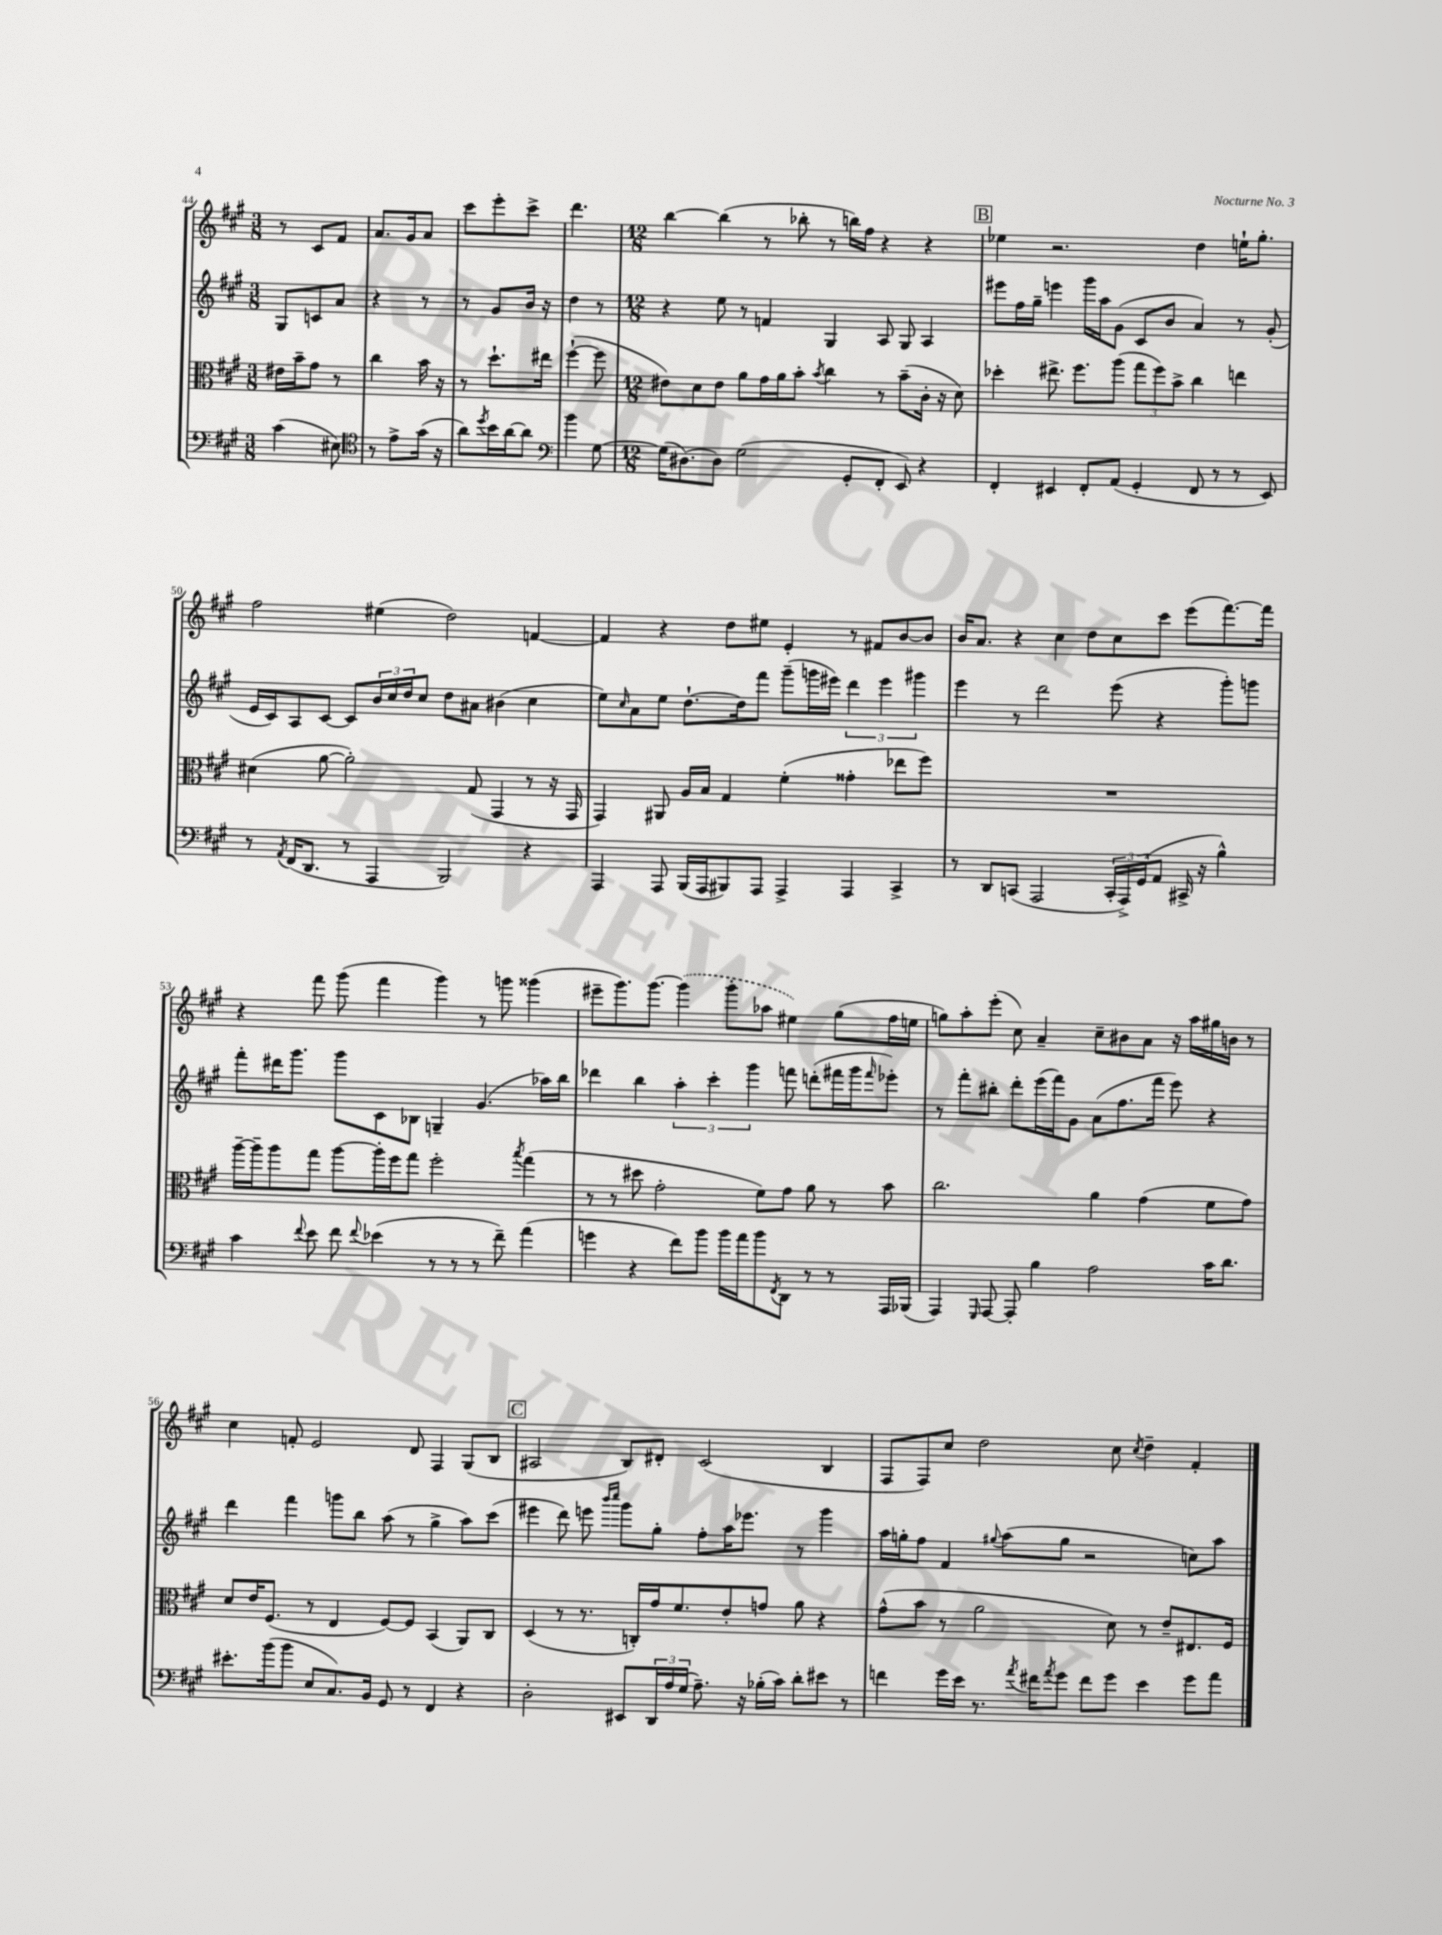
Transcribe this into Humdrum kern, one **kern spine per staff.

**kern	**kern	**kern	**kern
*part4	*part3	*part2	*part1
*staff4	*staff3	*staff2	*staff1
*clefF4	*clefC3	*clefG2	*clefG2
*k[f#c#g#]	*k[f#c#g#]	*k[f#c#g#]	*k[f#c#g#]
*M3/8	*M3/8	*M3/8	*M3/8
=44	=44	=44	=44
(4c#\	16e#X\LL	8G#/L	8r
.	16b~\J	.	.
.	8g#\J	8cn/	8c#/L
8E#X\)	8r	8a/J	8f#/J
=45	=45	=45	=45
*clefC4	*	*	*
8r	4cc#\	4r	8.a/L
8e^\L	.	.	.
.	.	.	16g#/k
(16g#\Jk	16b\	8r	8a/J
16r	16r	.	.
=46	=46	=46	=46
8a\L)	8r	8r	8ccc#\L
8qdd/	.	.	.
16b\L	8.dd`\L	8g#/L	8eee'\
[16a\J	.	.	.
8a\J]	.	16b/Jk	8ccc#^\J
.	16ee#X\Jk	16r	.
=47	=47	=47	=47
*clefF4	*	*	*
4b\	([4ff#`\	4dd\	4.ddd\
[8G#\	8ff#\]	8r	.
=48	=48	=48	=48
*M12/8	*M12/8	*M12/8	*M12/8
(16G#\KL]	8e#X\L)	4r	[4bb\
[8.D#X\)	.	.	.
.	8d\	.	.
8D#\J]	8e#\J	8ee\	(4bb\]
(2G#\	8a\L	8r	.
.	16g#\L	4fn/	8r
.	16a\J	.	.
.	8b'\J	.	8bb-X'\
.	8qb/	.	.
.	4cc#\	4G#/	8r
8GG#'/L	.	.	16bbn\LL)
.	.	.	16ff#\JJ
8FF#'/J	8r	8A/	4r
8EE/)	(8b~\L	8G#/	.
4r	16c#'\Jk	4A/	4r
.	16r	.	.
.	8d\)	.	.
!!LO:REH:place=s1:t=B
=49	=49	=49	=49
4FF#'/	4dd-X'\	8eee#X\L	4ee-X\
.	.	16ff#\L	.
.	.	16gg#~\JJ	.
4EE#X/	8.ee#X^\	4eeen\	2.r
.	8.ff#\L	.	.
8FF#'/L	.	16ggg#\LL	.
.	.	16aa\J	.
(8AA/J	(8aa\J	(8g#\J	.
4GG#'/	12gg#\L	8c#/L	.
.	12ff#\)	.	.
.	.	8b/J	.
.	12b^\J	.	.
8FF#/	4cc#\	4a/)	4dd\
8r	.	.	.
8r	4een\	8r	16een`\KL
.	.	.	8.gg#'\J
8EE#/)	.	(8g#'/	.
!!LO:LB:g=z
=50	=50	=50	=50
8r	(4d#X\	16e/LL	2ff#\
.	.	16c#/J)	.
8qAA/	.	.	.
(16FF#/KL	.	8A/	.
8.DD/J	.	.	.
.	[8a\	[8c#/J	.
8r	2a'\])	8c#/L]	.
4AAA/	.	24b/L	(4ee#X\
.	.	24cc#/	.
.	.	24dd/J	.
.	.	8cc#/J	.
2BBB/)	.	8dd\L	2dd\)
.	(8G#/	8a#X\J	.
.	4GG#/	(4b#X\	.
4r	8r	4cc#\	[4fn/
.	16r	.	.
.	16GG#/	.	.
=51	=51	=51	=51
4AAA/	4GG#/)	8ee\L)	4f/]
.	.	16qqcc#/	.
.	.	8a\	.
8AAA/	8AA#X/	8ee\J	4r
(16BBB/LL	16A/LL	[8.dd`\L	.
16AAA/J	16B/JJ	.	.
8BBB#X/)	4G#/	.	8dd\L
.	.	16dd\k]	.
8AAA/J	.	8fff#\J	8ee#X\J
4AAA^/	(4f#'\	(8ggg#~\L	4e'/
.	.	16gggn\L	.
.	.	16eee#X\JJ)	.
4AAA/	4g##X'\	6ddd\	8r
.	.	.	8f#X/L
.	.	6eee#\	.
4CC#^/	8ee-X\L	.	[8b/
.	.	6ggg#X\	.
.	8ff#\J)	.	8b/J]
=52	=52	=52	=52
8r	1.r	4eee\	16b/KL
.	.	.	8.a/J
8DD/L	.	.	.
(8CCn/J	.	8r	4r
2AAA/	.	2ddd\	.
.	.	.	4cc#\
.	.	.	8dd\L
24CC'/LL	.	(8eee\	8cc#\
24AAA^/)	.	.	.
(24GG#/J	.	.	.
8AA/J	.	4r	8ccc#\J
16CC#X^/	.	.	(8eee\L
16r	.	.	.
4B^^\)	.	8ggg#'\L)	[8.fff#\)
.	.	8gggn\J	.
.	.	.	16fff#\Jk]
!!LO:LB:g=z
=53	=53	=53	=53
4c#\	[16aa~\LL	8fff#'\L	4r
.	16aa~\J]	.	.
.	8aa\	16ddd#X\K	.
.	.	8.ggg#\J	.
8qqf#/	.	.	.
8e\	8gg#\J	.	8fff#\
8f#\	[8aa\L	8ggg#\L	(8ggg#\
8qqf#/	.	.	.
(4e-X\	16aa'\L]	8c#\	4fff#\
.	16ff#\J	.	.
.	8gg#\J	8B-X\J	.
8r	2ff#'\	4Gn~/	4ggg#\)
8r	.	.	.
8r	.	(4.g#/	8r
8f#~\)	.	.	8gggn\
.	8qbb/	.	.
(4a\	(4gg#\	.	(4ggg##X\
.	.	16aa-X\LL)	.
.	.	16bb\JJ	.
=54	=54	=54	=54
4gn\	8r	4ddd-X\	8eee#X~\L
.	8r	.	8.ggg#\)
4r	8dd#X\	4bb\	.
.	.	.	[8.ggg#\J
.	2g#'\	.	.
8f#\L)	.	6aa'\	(4ggg#\]
8b\J	.	.	.
.	.	6ccc#'\	.
16b\LL	.	.	8ggg#'\L
16a\J	.	.	.
.	.	6ggg#\	.
8b\	8f#\L)	.	8aa-X\J
8qFF#/	.	.	.
8DD\J	8g#\J	8fffn\	4ee#X\)
8r	8a\	(8dddn'\L	.
8r	8r	16fff#X\L	(8gg#\L
.	.	16ggg#\J	.
.	.	16qqfff#/	.
16AAA/LL	8b\	8eee-X'\J)	16ff#\L
(16BBB-X/JJ	.	.	16een\JJ
=55	=55	=55	=55
4AAA/)	2.cc#\	8r	8ggn\L)
.	.	8fff#'\L	8aa'\
16qqGGG#/	.	.	.
[8AAA/	.	8bb#X'\J	(8eee'\J
8AAA'/]	.	8ddd'\L	8cc#\)
4B\	.	(16eee\L	4a~/
.	.	16fff#\J)	.
.	.	8g#\J	.
2A\	4a\	(8a\L	8cc#~\L
.	.	8.ff#\	8b#X\
.	(4g#\	.	8a\J
.	.	16fff#\Jk	.
.	.	8eee\)	16r
.	.	.	16aa\LL
16c#\KL	8f#\L	4r	16gg#X\
8.d\J	.	.	16bn\JJ
.	8g#\J)	.	8r
!!LO:LB:g=z
=56	=56	=56	=56
8.e#X'\L	8d/L	4ddd\	4cc#\
.	16e/K	.	.
(16b\k	(8.F#/J	.	.
8b\J	.	4fff#\	8fn'/
8E/L	8r	.	2e/
8.C#/)	4E/	8gggn\L	.
.	.	8bb\J	.
16BB/Jk	.	.	.
8GG#/	[8F#/L)	(8aa\	.
8r	8F#/J]	8r	8d/
4FF#/	(4BB/	4gg#^\	4F#/
4r	8AA/L)	8aa\L)	(8G#/L
.	8C#/J	(8ccc#\J	8B/J
!!LO:REH:place=s1:t=C
=57	=57	=57	=57
2D'\	(4D/	4eee#X\	2A#X/
.	8r	8ddd\)	.
.	8.r	8eeen\	.
.	.	16qqbbb/LL	.
.	.	16qqcccc#/JJ	.
8EE#X/L	.	8ggg#\L	8B/L)
.	16Cn'/LL)	.	.
24DD/L	16g#/J	8gg#'\J	8d#X'/J
24A/	.	.	.
.	8.f#/	.	.
(24G#/JJ	.	.	.
8.A~\)	.	8ff#'\L	(2c#/
.	8e'/	16aa\K	.
16r	.	8.eee-X\J	.
(16B-X'\LL	8gn/J	.	.
16c#\JJ)	.	.	.
8d'\L	8a\	8r	.
8e#X\J	4r	4ggg#\	4B/
8r	.	.	.
=58	=58	=58	=58
4fn\	(8g#^^\L	16aa\LL	8F#/L
.	.	16ggn'\J	.
.	8b\J	8ff#\J	8F#/)
16g#\LL	8r	4f#/	8cc#/J
16e\JJ	.	.	.
8.r	2a\	.	2dd\
.	.	8qqgg#X/	.
.	.	(8aa\L	.
8qa/	.	.	.
16f#X\KL	.	.	.
8qa/	.	.	.
8g#\J	.	8gg#\J	.
8f#\L	.	2r	.
8g#\J	8d\)	.	8cc#\
.	.	.	8qcc#/
4e\	8r	.	4dd~\
.	8e~/L	.	.
8g#\L	8.E#X/	8ccn\L)	4f#'/
8a\J	.	8aa\J	.
.	16F#/Jk	.	.
==	==	==	==
*-	*-	*-	*-
